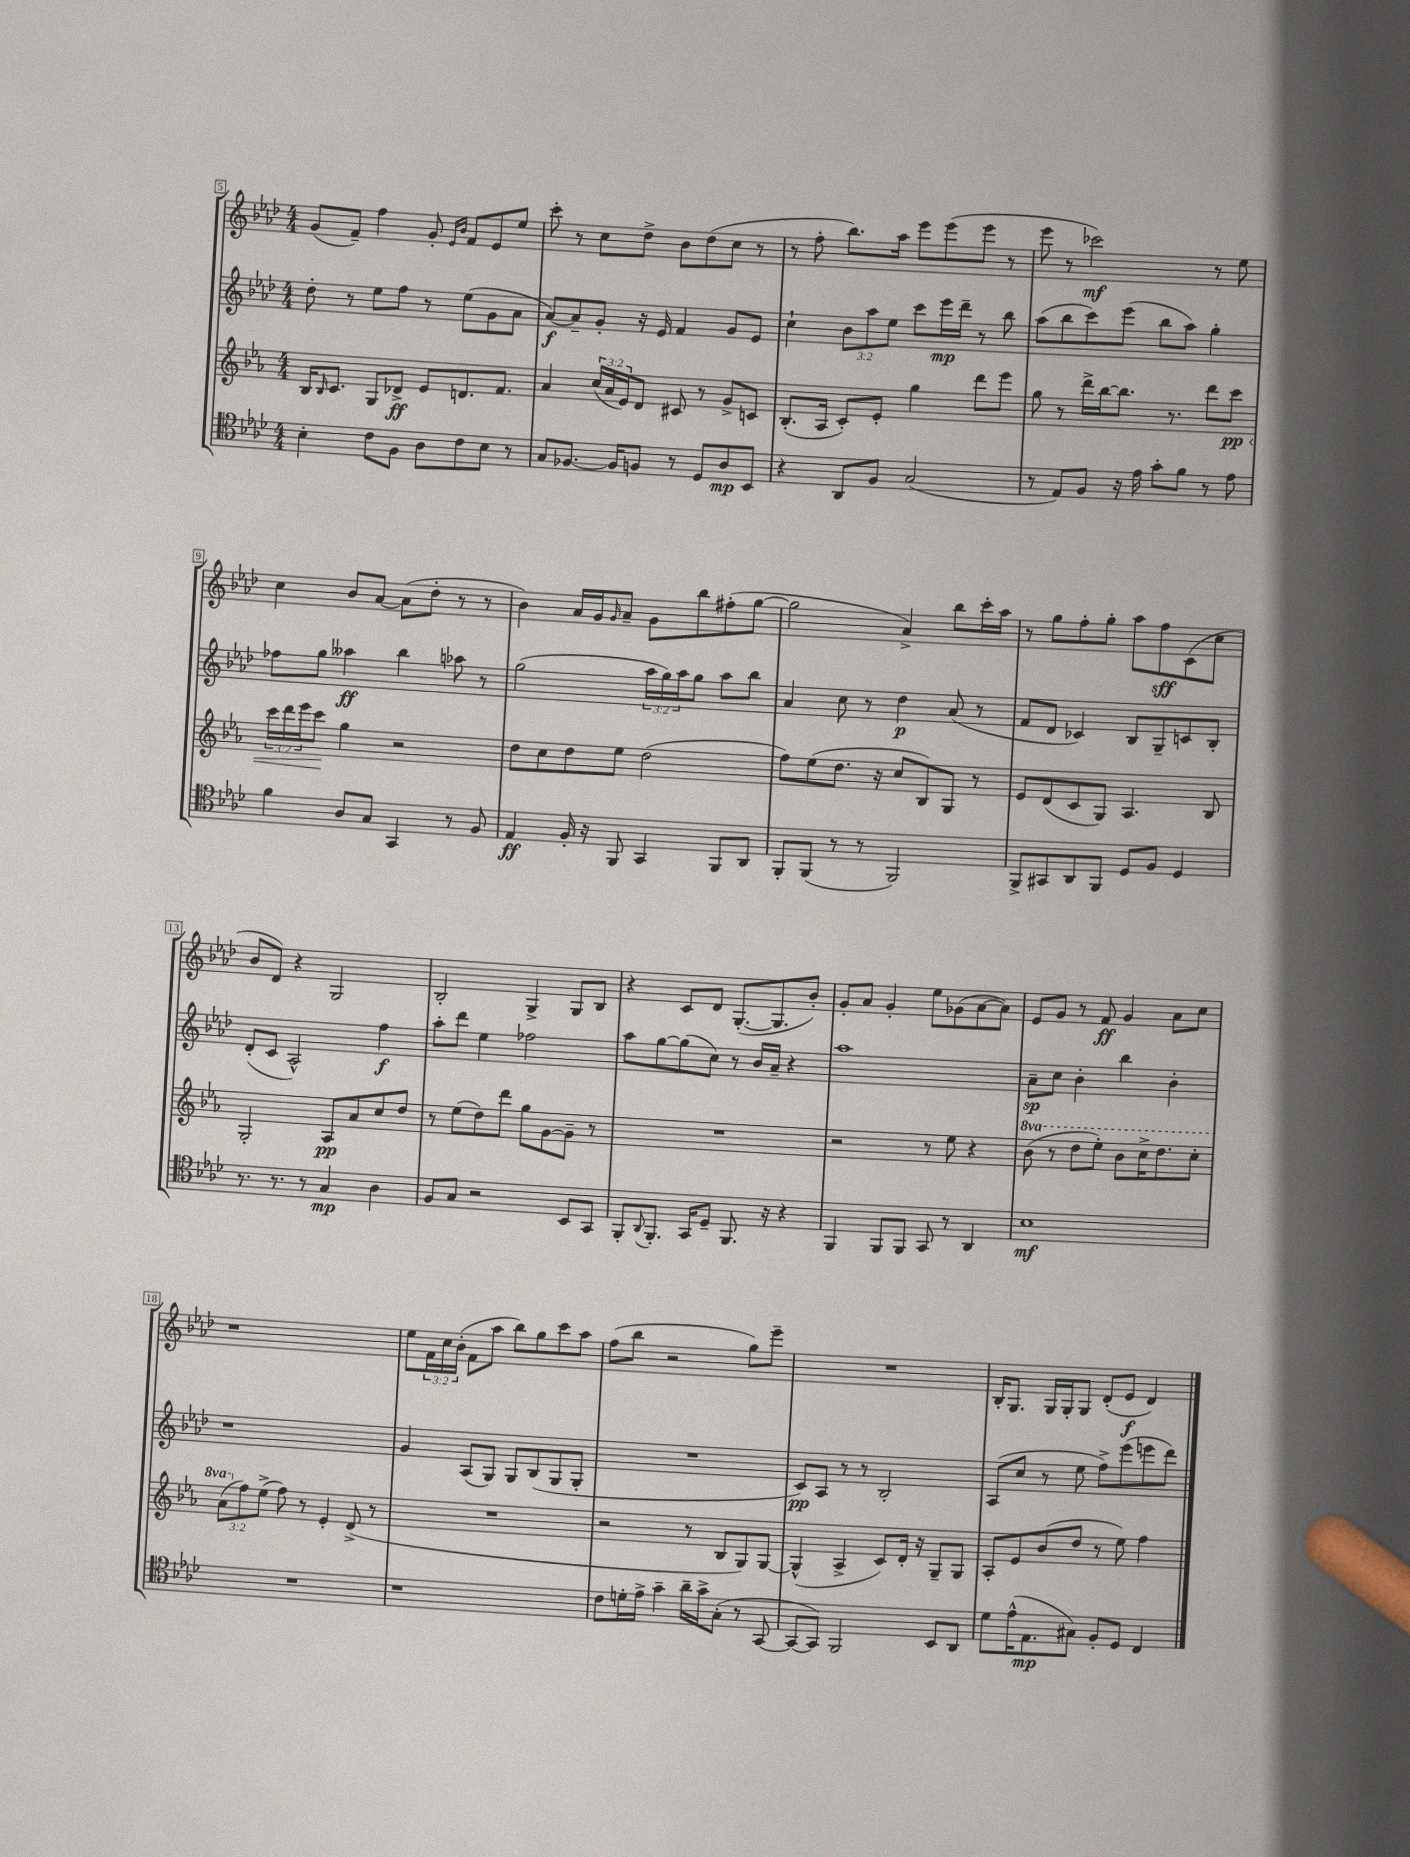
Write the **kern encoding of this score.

**kern	**dynam	**kern	**dynam	**kern	**dynam	**kern	**dynam
*part4	*part4	*part3	*part3	*part2	*part2	*part1	*part1
*staff4	*staff4	*staff3	*staff3	*staff2	*staff2	*staff1	*staff1
*clefC4	*	*clefG2	*	*clefG2	*	*clefG2	*
*k[b-e-a-d-]	*	*k[b-e-a-]	*	*k[b-e-a-d-]	*	*k[b-e-a-d-]	*
*M4/4	*	*M4/4	*	*M4/4	*	*M4/4	*
=5	=5	=5	=5	=5	=5	=5	=5
4B-'\	.	16B-/KL	.	8dd-'\	.	(8g/L	.
.	.	16qqB-/	.	.	.	.	.
.	.	8.c/J	.	.	.	.	.
.	.	.	.	8r	.	8f~/J)	.
8c\L	.	8G/L	.	8ee-\L	.	4ff\	.
8F\J	.	8d-X^/J	ff	8ff\J	.	.	.
8A-\L	.	8e-/L	.	8r	.	8g'/	.
.	.	.	.	.	.	16qqe-/LL	.
.	.	.	.	.	.	16qqb-/JJ	.
8c\	.	8.dn/	.	(8ee-\L	.	8f/L	.
8B-\J	.	.	.	8g\	.	8e-/	.
.	.	8.f/J	.	.	.	.	.
8r	.	.	.	8a-\J	.	8ee-/J	.
=6	=6	=6	=6	=6	=6	=6	=6
8G/L	.	4a-/	.	[8a-/L)	f	8ccc'\	.
[8.F-X/J	.	.	.	8a-~/]	.	8r	.
.	.	(24cc/LL	.	8g'/J	.	8cc\L	.
.	.	24a-/	.	.	.	.	.
16F-/KL]	.	.	.	.	.	.	.
.	.	24e-/J)	.	.	.	.	.
8Fn/J	.	8d/J	.	16r	.	8dd-^\J	.
.	.	.	.	16e-/	.	.	.
8r	.	8c#X/	.	4f/	.	8b-\L	.
8D-/L	.	8r	.	.	.	(8dd-\	.
8A-/	mp	8g^/L	.	8g/L	.	8cc\J	.
8BB-/J	.	8cn/J	.	8e-/J	.	8r	.
=7	=7	=7	=7	=7	=7	=7	=7
4r	.	(8.B-'/L	.	4cc`\	.	8r	.
.	.	.	.	.	.	8ff'\	.
.	.	16A-/Jk	.	.	.	.	.
8AA-/L	.	8c'/L)	.	12b-\L	.	8.bb-\L)	.
.	.	.	.	12aa-\	.	.	.
8F/J	.	8e-'/J	.	.	.	.	.
.	.	.	.	12ee-\J	.	.	.
.	.	.	.	.	.	16aa-\Jk	.
(2G/	.	4gg\	.	8ccc\L	.	8eee-\L	.
.	.	.	.	16eee-\L	mp	(8eee-\	.
.	.	.	.	16ddd-~\JJ	.	.	.
.	.	8ddd\L	.	8r	.	8eee-\J	.
.	.	8eee-\J	.	8bb-\	.	8r	.
=8	=8	=8	=8	=8	=8	=8	=8
8r	.	8gg\	.	(8aa-\L	.	8eee-\	.
8E-/L)	.	8r	.	8bb-\	.	8r	.
8F/J	.	16ddd^\LL	.	8ccc\)	.	2ccc-X\)	mf
.	.	[16bb-\J	.	.	.	.	.
16r	.	8.bb-\J]	.	(8eee-\J	.	.	.
16e-\	.	.	.	.	.	.	.
8g'\L	.	.	.	8bb-\L	.	.	.
.	.	8.r	.	.	.	.	.
8f\J	.	.	.	8aa-\J)	.	.	.
8r	.	8ddd\L	.	4gg'\	.	8r	.
!	!	!	!LO:HP:b	!	!	!	!
8e-\	.	8ccc\J	< pp	.	.	8ee-\	.
!!LO:LB:g=z
=9	=9	=9	=9	=9	=9	=9	=9
4f\	.	24ccc\LL	.	8ff-X\L	.	4cc\	.
.	.	24ddd\	.	.	.	.	.
.	.	24eee-\J	.	.	.	.	.
.	.	8ccc\J	.	8gg\J	.	.	.
8A-/L	.	4gg\	[	4aa--X\	ff	8b-/L	.
8G/J	.	.	.	.	.	[8a-/J	.
4GG/	.	2r	.	4bb-\	.	(8a-\L]	.
.	.	.	.	.	.	8dd-'\J	.
8r	.	.	.	8aa-X\	.	8r	.
8F/	.	.	.	8r	.	8r	.
=10	=10	=10	=10	=10	=10	=10	=10
4E-/	ff	8dd\L	.	(2gg\	.	4b-\)	.
.	.	8cc\	.	.	.	.	.
16F'/	.	8dd\	.	.	.	16a-/LL	.
16r	.	.	.	.	.	16g/J	.
.	.	.	.	.	.	16qqg/	.
8FF/	.	8ee-\J	.	.	.	8a-~/J	.
4GG/	.	(2dd\	.	24aa-\LL	.	8g\L	.
.	.	.	.	24gg\)	.	.	.
.	.	.	.	24aa-\J	.	.	.
.	.	.	.	8gg\J	.	8bb-\	.
8FF/L	.	.	.	8aa-\L	.	(8ff#X'\	.
8AA-/J	.	.	.	8bb-\J	.	[8gg\J	.
=11	=11	=11	=11	=11	=11	=11	=11
8FF'/L	.	8ff\L)	.	4a-/	.	2gg\]	.
(8FF/J	.	(8ee-\	.	.	.	.	.
8r	.	8.dd\J	.	8cc\	.	.	.
8r	.	.	.	8r	.	.	.
.	.	16r	.	.	.	.	.
2FF/)	.	8cc/L	.	4dd-\	p	4a-^/)	.
.	.	8B-/)	.	.	.	.	.
.	.	8G/J	.	(8a-/	.	8bb-\L	.
.	.	8r	.	8r	.	16ccc'\L	.
.	.	.	.	.	.	16aa-\JJ	.
=12	=12	=12	=12	=12	=12	=12	=12
8FF^/L	.	8e-/L	.	8f/L	.	8r	.
8GG#X/	.	(8d/	.	8d-/J	.	8gg\L	.
8AA-/	.	8c/	.	4c-X/)	.	8ff'\	.
8FF/J	.	8G/J)	.	.	.	8gg'\J	.
8D-/L	.	4.A-/	.	8B-/L	.	8aa-\L	.
8F/J	.	.	.	8G~/	.	8ff\	sff
4D-/	.	.	.	8cn/	.	(8c\	.
.	.	8B-/	.	8B-'/J	.	8cc\J	.
!!LO:LB:g=z
=13	=13	=13	=13	=13	=13	=13	=13
8.r	.	2G'/	.	(8d-'/L	.	8b-/L	.
.	.	.	.	8c/J	.	8d-/J)	.
8.r	.	.	.	.	.	.	.
.	.	.	.	2A-^^/)	.	4r	.
8r	.	.	.	.	.	.	.
4G/	mp	8A-/L	pp	.	.	2G/	.
.	.	8a-/	.	.	.	.	.
4A-\	.	8cc/	.	4ff\	f	.	.
.	.	8dd/J	.	.	.	.	.
=14	=14	=14	=14	=14	=14	=14	=14
8F/L	.	8r	.	8aa-'\L	.	2B-'/	.
8G/J	.	(8ee-\L	.	8ddd-\J	.	.	.
2r	.	8dd\)	.	4ee-\	.	.	.
.	.	8ddd\J	.	.	.	.	.
.	.	8gg\L	.	2ff-X\	.	4G^/	.
.	.	[8g\	.	.	.	.	.
8BB-/L	.	8g~\J]	.	.	.	8G/L	.
8GG/J	.	8r	.	.	.	8B-/J	.
=15	=15	=15	=15	=15	=15	=15	=15
8FF'/L	.	1r	.	8aa-\L	.	4r	.
8qqAA-/	.	.	.	.	.	.	.
8.FF'/J	.	.	.	[8gg\	.	.	.
.	.	.	.	(8gg\]	.	8c/L	.
16GG/KL	.	.	.	.	.	.	.
8D-~/J	.	.	.	8cc\J)	.	8d-/J	.
8.FF/	.	.	.	8r	.	([8.G'/L	.
.	.	.	.	16b-/LL	.	.	.
16r	.	.	.	16a-~/JJ	.	8.G/]	.
4r	.	.	.	4r	.	.	.
.	.	.	.	.	.	8b-'/J)	.
=16	=16	=16	=16	=16	=16	=16	=16
4FF/	.	2r	.	1aa-	.	8g'/L	.
.	.	.	.	.	.	8a-/J	.
8FF/L	.	.	.	.	.	4g'/	.
8FF/J	.	.	.	.	.	.	.
8GG/	.	8r	.	.	.	8ee-\L	.
8r	.	8ee-\	.	.	.	(8g-X\	.
4AA-/	.	4r	.	.	.	[8a-\	.
.	.	.	.	.	.	8a-\J])	.
=17	=17	=17	=17	=17	=17	=17	=17
*	*	*8va	*	*	*	*	*
1B-	mf	(8bb-\	.	8a-~\L	sp	8e-/L	.
.	.	8r	.	8cc\J	.	8g/J	.
.	.	8ddd\L	.	4b-'\	.	8r	.
.	.	8eee-'\J)	.	.	.	8f/	ff
.	.	8bb-\L	.	4bb-\	.	4g/	.
.	.	16ccc^\K	.	.	.	.	.
.	.	8.ddd\	.	.	.	.	.
.	.	.	.	4b-'\	.	8a-\L	.
.	.	8ccc'\J	.	.	.	8cc\J	.
!!LO:LB:g=z
=18	=18	=18	=18	=18	=18	=18	=18
1r	.	(12aa-\L	.	1r	.	1r	.
*	*	*X8va	*	*	*	*	*
.	.	12ff\)	.	.	.	.	.
.	.	(12ee-^\J	.	.	.	.	.
.	.	8ff\)	.	.	.	.	.
.	.	8r	.	.	.	.	.
.	.	4e-'/	.	.	.	.	.
.	.	(8d^/	.	.	.	.	.
.	.	8r	.	.	.	.	.
=19	=19	=19	=19	=19	=19	=19	=19
1r	.	1r	.	4g/	.	8ee-\L	.
.	.	.	.	.	.	24f\L	.
.	.	.	.	.	.	24cc\	.
.	.	.	.	.	.	(24b-'\JJ	.
.	.	.	.	(8A-/L	.	8f\L	.
.	.	.	.	8G/J)	.	8aa-\J	.
.	.	.	.	8G/L	.	8bb-\L)	.
.	.	.	.	(8B-/	.	8gg\	.
.	.	.	.	8G/	.	8ccc\	.
.	.	.	.	8G'/J	.	8aa-\J	.
=20	=20	=20	=20	=20	=20	=20	=20
8c\L	.	2r	.	1r	.	(8ff\L	.
16dn'\L	.	.	.	.	.	8bb-\J	.
16e-^\JJ	.	.	.	.	.	.	.
4g~\	.	.	.	.	.	2r	.
16a-~\LL	.	8r	.	.	.	.	.
16g^\J	.	.	.	.	.	.	.
(8G'\J	.	8B-/L	.	.	.	.	.
8r	.	8G/)	.	.	.	8gg\L)	.
[8GG/	.	[8G/J	.	.	.	8eee-~\J	.
=21	=21	=21	=21	=21	=21	=21	=21
8GG/L_	.	(4G^^/]	.	8c/L)	pp	1r	.
8GG/J])	.	.	.	8A-/J	.	.	.
2FF/	.	4A-^/	.	8r	.	.	.
.	.	.	.	8r	.	.	.
.	.	8c/L)	.	2B-'/	.	.	.
.	.	16d'/Jk	.	.	.	.	.
.	.	16r	.	.	.	.	.
8BB-/L	.	8G~/L	.	.	.	.	.
8AA-/J	.	8G/J	.	.	.	.	.
=22	=22	=22	=22	=22	=22	=22	=22
8d-\L	.	8A-'/L	.	(8A-/L	.	16B-'/KL	.
.	.	.	.	.	.	8.G/J	.
(16e-^^\K	.	8e-/	.	8cc/J	.	.	.
8.E-\	mp	.	.	.	.	.	.
.	.	(8b-/	.	8r	.	16G/LL	.
.	.	.	.	.	.	16G'/J	.
8G#X\J)	.	8dd/J	.	8ee-\	.	8G/J	.
8F'/L	.	8r	.	8ff^\L)	.	(8d-'/L	.
8D-/J	.	8ee-\)	.	(8eee-\	.	8e-/J	f
4C/	.	4ff\	.	8eeen\	.	4d-/)	.
.	.	.	.	8ddd-\J)	.	.	.
==	==	==	==	==	==	==	==
*-	*-	*-	*-	*-	*-	*-	*-
